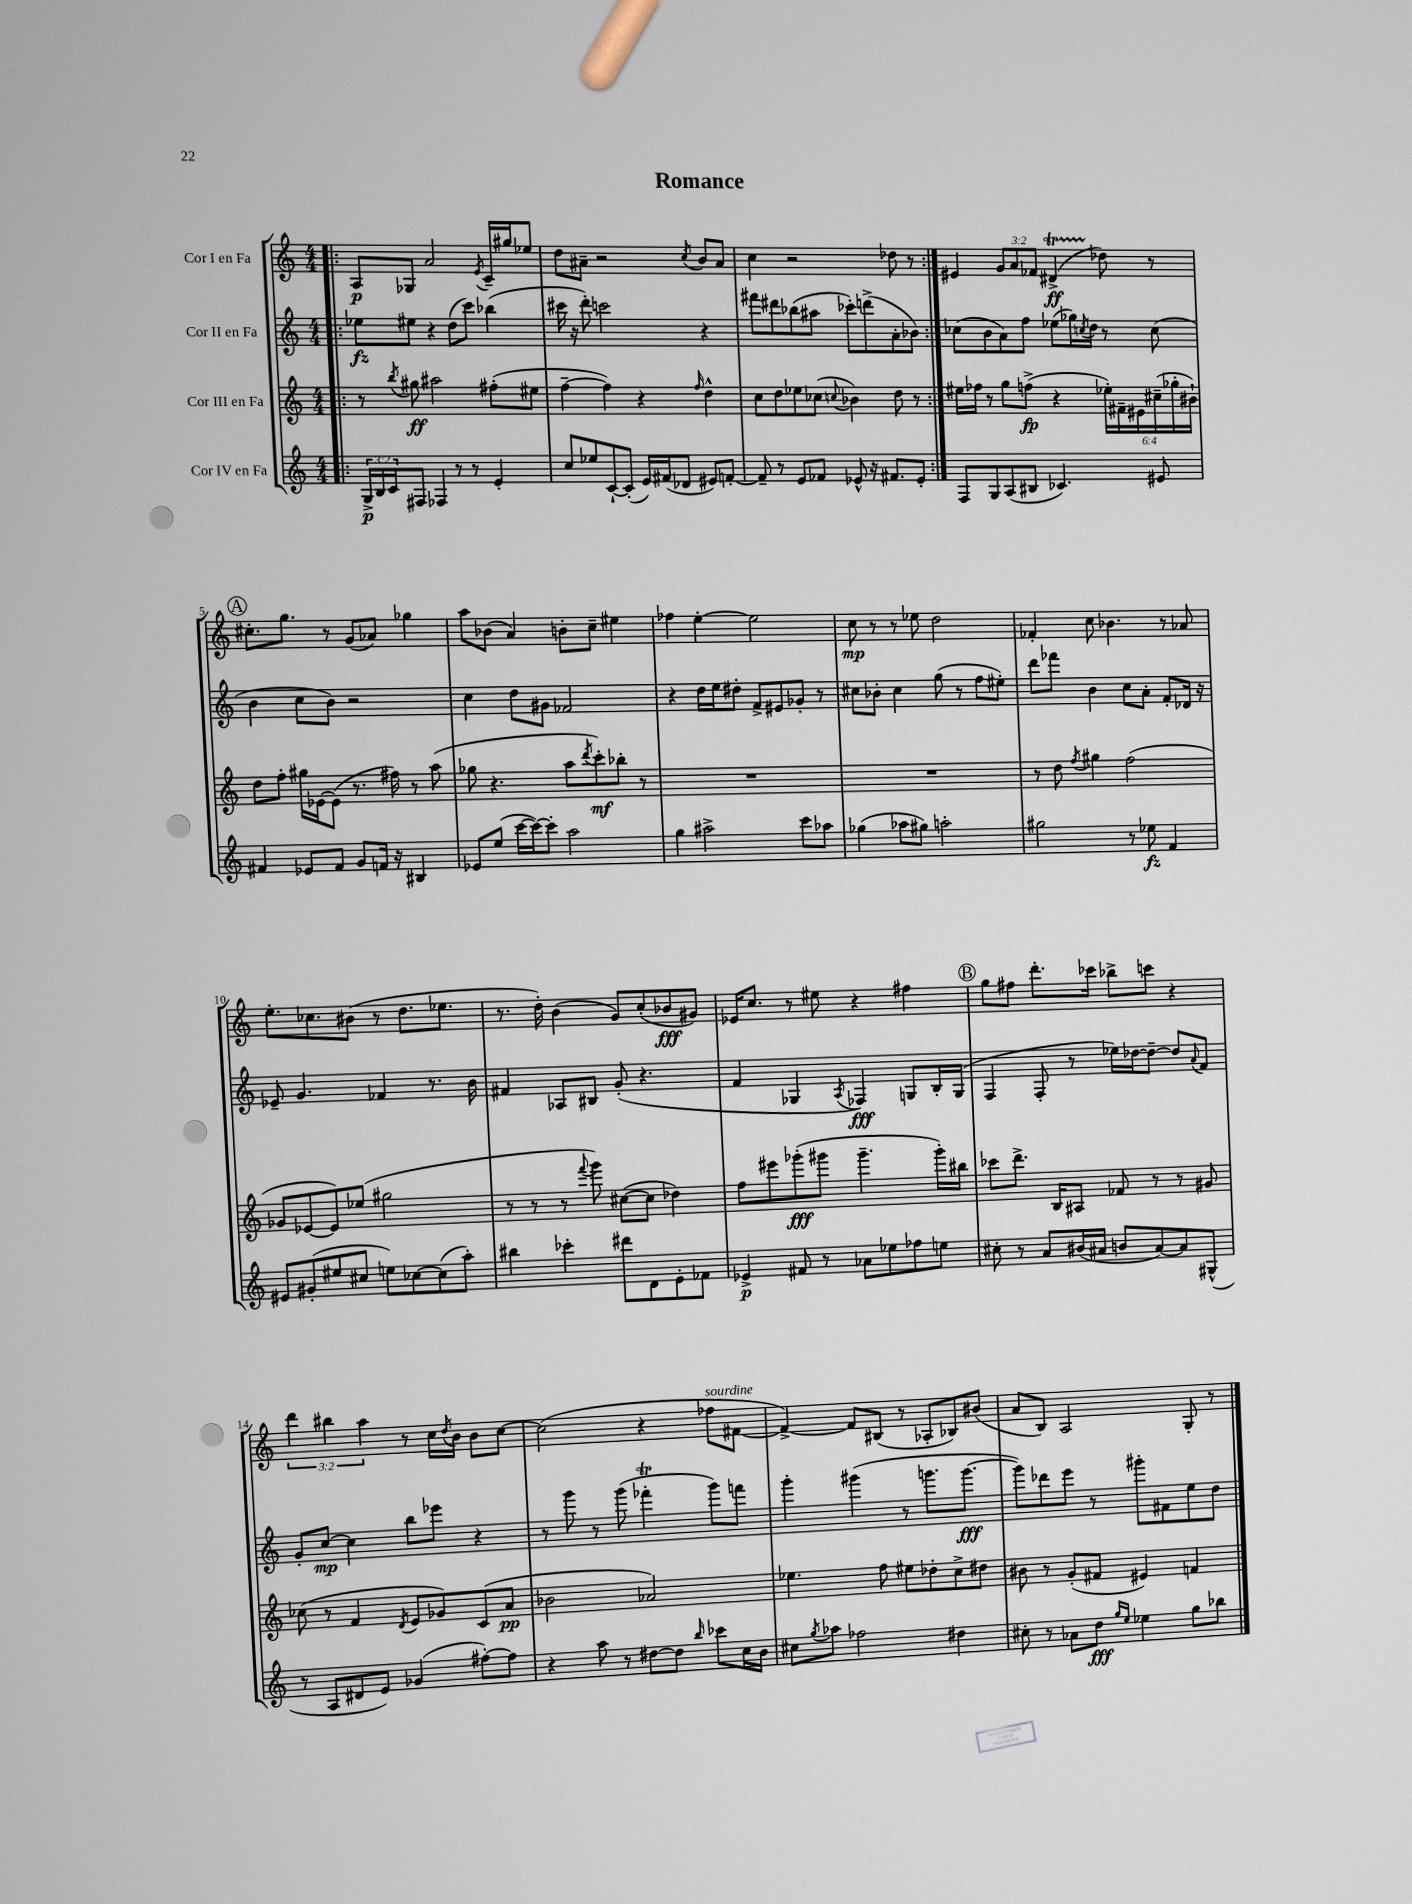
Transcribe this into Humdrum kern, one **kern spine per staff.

**kern	**dynam	**kern	**dynam	**kern	**dynam	**kern	**dynam
*part4	*part4	*part3	*part3	*part2	*part2	*part1	*part1
*staff4	*staff4	*staff3	*staff3	*staff2	*staff2	*staff1	*staff1
*I"Cor IV en Fa	*	*I"Cor III en Fa	*	*I"Cor II en Fa	*	*I"Cor I en Fa	*
*clefG2	*	*clefG2	*	*clefG2	*	*clefG2	*
*k[]	*	*k[]	*	*k[]	*	*k[]	*
*M4/4	*	*M4/4	*	*M4/4	*	*M4/4	*
=1!|:	=1!|:	=1!|:	=1!|:	=1!|:	=1!|:	=1!|:	=1!|:
24G^/LL	p	8r	.	8ee-X\L	fz	8A/L	p
24B/	.	.	.	.	.	.	.
24c/J	.	.	.	.	.	.	.
.	.	8qbb/	.	.	.	.	.
8F#X/J	.	8gg#X\	ff	8ee#X\J	.	8G-X/J	.
4F-X/	.	2aa#X\	.	4r	.	2a/	.
8r	.	.	.	(8dd\L	.	.	.
8r	.	.	.	8ccc\J)	.	.	.
.	.	.	.	.	.	8qe/	.
4e'/	.	(8ff#X'\L	.	(4bb-X\	.	16c~/LL	.
.	.	.	.	.	.	16gg#X/J	.
.	.	8ee#X\J	.	.	.	8ee-X/J	.
=2	=2	=2	=2	=2	=2	=2	=2
8cc/L	.	[4ff~\	.	16ccc#X\	.	8dd\L	.
.	.	.	.	16r	.	.	.
8ee-X/	.	.	.	8ddd'\)	.	8a#X~\J	.
[8c`/	.	4ff\])	.	2cccn\	.	2r	.
(8c'/J]	.	.	.	.	.	.	.
16e/LL)	.	4r	.	.	.	.	.
(16f#X/J	.	.	.	.	.	.	.
8d-X/J	.	.	.	.	.	.	.
.	.	16qqff/	.	.	.	8qcc/	.
8e#X/L)	.	4dd^^\	.	4r	.	8b/L	.
[8fn'/J	.	.	.	.	.	8a#/J	.
=3	=3	=3	=3	=3	=3	=3	=3
8f~/]	.	8cc\L	.	8fff#X\L	.	4cc\	.
8r	.	8dd\	.	8ddd#X\	.	.	.
8e/L	.	8ee-X\	.	(8bb-X\	.	2r	.
8f-X/J	.	(8cc-X\J	.	8aa#X\J	.	.	.
.	.	8qqccn/	.	.	.	.	.
8e-X^^/	.	4b-X\)	.	8ccc-X'\L)	.	.	.
16r	.	.	.	(8dddn^\	.	.	.
8.f#X/L	.	.	.	.	.	.	.
.	.	8dd\	.	8a'\	.	8dd-X\	.
8e-'/J	.	8r	.	8b-X\J)	.	8r	.
=4:|!	=4:|!	=4:|!	=4:|!	=4:|!	=4:|!	=4:|!	=4:|!
8F/L	.	16ee#X\LL	.	(8cc-X\L	.	4e#X/	.
.	.	16ff-X\JJ	.	.	.	.	.
8G/	.	8r	.	8b\	.	.	.
(8A/	.	8gg\L	.	8a\)	.	12g/L	.
.	.	.	.	.	.	12a/	.
8B#X/J	.	(8ffn^\J	fp	8ff\J	.	.	.
.	.	.	.	.	.	12f-X/J	.
4.c-X/)	.	4r	.	(8ee-X\L	.	(4d#Xt^/	ff
.	.	.	.	16gg-X\L)	.	.	.
.	.	.	.	8qccn/	.	.	.
.	.	.	.	16dd\JJ	.	.	.
.	.	24ee-X'\LL)	.	8r	.	8dd-X\)	.
.	.	24f#X~\	.	.	.	.	.
.	.	24e#X\	.	.	.	.	.
8e#X/	.	(24cc#X~\	.	(8cc\	.	8r	.
.	.	24gg-X'\	.	.	.	.	.
.	.	24b#X`\JJ)	.	.	.	.	.
!!LO:LB:g=z
!!LO:REH:place=s1:t=A
=5	=5	=5	=5	=5	=5	=5	=5
4f#X/	.	8dd\L	.	4b\	.	8.cc#X'\L	.
.	.	8ff'\J	.	.	.	.	.
.	.	.	.	.	.	8.gg\J	.
8e-X/L	.	16gg#X\LL	.	8cc\L	.	.	.
.	.	[16e-X\J	.	.	.	.	.
8f#/J	.	(8e-\J]	.	8b\J)	.	8r	.
8g/L	.	8.r	.	2r	.	(8g/L	.
16fn/Jk	.	.	.	.	.	8a-X/J)	.
16r	.	16ff#X\)	.	.	.	.	.
4B#X/	.	8r	.	.	.	4gg-X\	.
.	.	(8aa\	.	.	.	.	.
=6	=6	=6	=6	=6	=6	=6	=6
8e-X/L	.	8gg-X\	.	4cc\	.	8aa\L	.
(8ee/J	.	4.r	.	.	.	(8b-X\J	.
[16ccc\LL	.	.	.	8dd\L	.	4a/)	.
16ccc\J_)	.	.	.	.	.	.	.
8ccc'\J]	.	.	.	8g#X\J	.	.	.
2aa\	.	8aa\L	.	2f-X/	.	8bn'\L	.
.	.	8qddd/	.	.	.	.	.
.	.	8ccc'\)	mf	.	.	8cc~\J	.
.	.	8bb-X'\J	.	.	.	4ee#X\	.
.	.	8r	.	.	.	.	.
=7	=7	=7	=7	=7	=7	=7	=7
4gg\	.	1r	.	4r	.	4ff-X\	.
2aa#X^\	.	.	.	16dd\LL	.	[4ee'\	.
.	.	.	.	16ee\J	.	.	.
.	.	.	.	8dd#X'\J	.	.	.
.	.	.	.	8f^/L	.	2ee\]	.
.	.	.	.	8e#X/	.	.	.
8ccc\L	.	.	.	8g-X'/J	.	.	.
8aa-X\J	.	.	.	8r	.	.	.
=8	=8	=8	=8	=8	=8	=8	=8
(4gg-X\	.	1r	.	8cc#X\L	.	8cc\	mp
.	.	.	.	8b-X'\J	.	8r	.
8aa-X\L	.	.	.	4cc#\	.	8r	.
8gg#X\J)	.	.	.	.	.	8ee-X\	.
2aan'\	.	.	.	(8gg\	.	2dd\	.
.	.	.	.	8r	.	.	.
.	.	.	.	8ff\L	.	.	.
.	.	.	.	8ee#X'\J)	.	.	.
=9	=9	=9	=9	=9	=9	=9	=9
2gg#X\	.	8r	.	8ddd\L	.	4f-X'/	.
.	.	8dd\	.	8fff-X\J	.	.	.
.	.	8qff/	.	.	.	.	.
.	.	4gg#X\	.	4b\	.	8cc\	.
.	.	.	.	.	.	4.b-X\	.
8r	.	(2ff\	.	8cc\L	.	.	.
8ee-X\	fz	.	.	8a'\J	.	.	.
4f/	.	.	.	8f'/L	.	8r	.
.	.	.	.	16d-X/Jk	.	8a-X/	.
.	.	.	.	16r	.	.	.
!!LO:LB:g=z
=10	=10	=10	=10	=10	=10	=10	=10
8e#X/L	.	8g-X/L	.	8e-X~/	.	8.ee'\L	.
(8g#X'/	.	[8e-X/	.	4.g/	.	.	.
.	.	.	.	.	.	8.cc-X\	.
8ee#X/	.	8e-/])	.	.	.	.	.
8cc#X/J	.	(8ee-X/J	.	.	.	(8b#X\J	.
8een\L)	.	2gg#X\	.	4f-X/	.	8r	.
[8cc-X\	.	.	.	.	.	8.dd\L	.
(8cc-\]	.	.	.	8.r	.	.	.
.	.	.	.	.	.	8.ee-X\J	.
8aa'\J)	.	.	.	.	.	.	.
.	.	.	.	16b\	.	.	.
=11	=11	=11	=11	=11	=11	=11	=11
4bb#X\	.	8r	.	4f#X/	.	8.r	.
.	.	8r	.	.	.	.	.
.	.	.	.	.	.	16dd'\)	.
4ccc-X'\	.	8r	.	8A-X/L	.	(4b\	.
.	.	8qqfff/	.	.	.	.	.
.	.	8ggg\)	.	8B#X/J	.	.	.
8ddd#X\L	.	([8cc#X\L	.	(8g'/	.	8g/L)	.
8d\	.	8cc#\J]	.	4.r	.	(8cc'/	.
8e'\	.	4dd-X\)	.	.	.	8b-X/	fff
8f-X\J	.	.	.	.	.	8g#X/J)	.
=12	=12	=12	=12	=12	=12	=12	=12
4e-X^/	p	8ff\L	.	4f/	.	16e-X/KL	.
.	.	.	.	.	.	8.cc/J	.
.	.	8eee#X\	.	.	.	.	.
8f#X/	.	(8ggg-X'\	fff	4G-X/	.	8r	.
8r	.	8ggg#X\J	.	.	.	8ee#X\	.
.	.	.	.	8qA/	.	.	.
8a-X\L	.	4.ggg#~\	.	4F-X/)	fff	4r	.
8ee-X\	.	.	.	.	.	.	.
8ff-X\	.	.	.	8Gn/L	.	4ff#X\	.
8een\J	.	16ggg#'\LL)	.	16B'/L	.	.	.
.	.	16bb#X\JJ	.	(16G/JJ	.	.	.
!!LO:REH:place=s1:t=B
=13	=13	=13	=13	=13	=13	=13	=13
8cc#X'\	.	8ccc-X\L	.	4F/	.	8gg\L	.
8r	.	8.ddd^\J	.	.	.	8ff#X\J	.
8a/L	.	.	.	8F'/	.	8.ddd'\L	.
.	.	16B/KL	.	.	.	.	.
(16b#X/L	.	8A#X/J	.	8r	.	.	.
16a#X/JJ	.	.	.	.	.	16ccc-X\Jk	.
8bn/L	.	8f-X/	.	16ee-X\LL)	.	8bb-X^\L	.
.	.	.	.	[16dd-X\J	.	.	.
[8a#/)	.	8r	.	8dd-~\J_	.	8cccn\J	.
8a#/]	.	8r	.	8dd-/L]	.	4r	.
.	.	.	.	8qqa/	.	.	.
(8G#X^^/J	.	8g#X/	.	8f/J	.	.	.
!!LO:LB:g=z
=14	=14	=14	=14	=14	=14	=14	=14
8r	.	(8cc-X\	.	8g'/L	.	6ddd\	.
8A/L	.	8r	.	[8cc/J	mp	.	.
.	.	.	.	.	.	6bb#X\	.
8d#X/	.	4f/	.	4cc\]	.	.	.
.	.	.	.	.	.	6aa\	.
8e/J)	.	.	.	.	.	.	.
.	.	8qd/	.	.	.	.	.
(4g-X/	.	8e/L	.	8bb\L	.	8r	.
.	.	8g-X/)	.	8eee-X\J	.	16cc\LL	.
.	.	.	.	.	.	8qdd/	.
.	.	.	.	.	.	16b\JJ	.
[8ff#X'\L)	.	(8c/	.	4r	.	8b\L	.
8ff#\J]	.	8a/J	pp	.	.	[8cc\J	.
=15	=15	=15	=15	=15	=15	=15	=15
4r	.	2b-X\	.	8r	.	(2cc\]	.
.	.	.	.	8ggg\	.	.	.
8aa\	.	.	.	8r	.	.	.
8r	.	.	.	(8ggg\	.	.	.
[8dd#X\L	.	2a-X/)	.	4fff-XT'\	.	4r	.
8dd#\J]	.	.	.	.	.	.	.
16qqbb/	.	.	.	.	.	.	.
!	!	!	!	!	!	!LO:TX:a:i:t=sourdine	!
8ccc-X\L	.	.	.	8ggg\L)	.	8ff-X\L	.
16cc\L	.	.	.	8fffn\J	.	[8f#X\J	.
16b\JJ	.	.	.	.	.	.	.
=16	=16	=16	=16	=16	=16	=16	=16
8cc#X\L	.	4.ee-X\	.	4ggg'\	.	4f#^/_)	.
8qgg/	.	.	.	.	.	.	.
8aa-X\J	.	.	.	.	.	.	.
2ff-X\	.	.	.	(4ggg#X\	.	8f#/L]	.
.	.	8ff\	.	.	.	(8B#X/J	.
.	.	8ee#X\L	.	8r	.	8r	.
.	.	8dd-X'\	.	8.gggn\L	.	8A-X'/L	.
4dd#X\	.	8cc^\	.	.	.	8B-X/)	.
.	.	.	.	[8.ggg\J	fff	.	.
.	.	8dd#X\J	.	.	.	(8b#X/J	.
=17	=17	=17	=17	=17	=17	=17	=17
8cc#X'\	.	8b#X\	.	8ggg\L])	.	8a/L	.
8r	.	8r	.	8ddd-X\	.	8B/J)	.
8a-X\L	.	(8g'/L	.	8eee\J	.	2A/	.
8dd\J	fff	8f#X/J	.	8r	.	.	.
16qqgg/LL	.	.	.	.	.	.	.
16qqee/JJ	.	.	.	.	.	.	.
4ee-X\	.	4e#X/)	.	8ggg#X'\L	.	.	.
.	.	.	.	8f#X\	.	.	.
8gg\L	.	4fn/	.	8ee\	.	8G'/	.
8bb-X\J	.	.	.	8dd\J	.	8r	.
==	==	==	==	==	==	==	==
*-	*-	*-	*-	*-	*-	*-	*-
